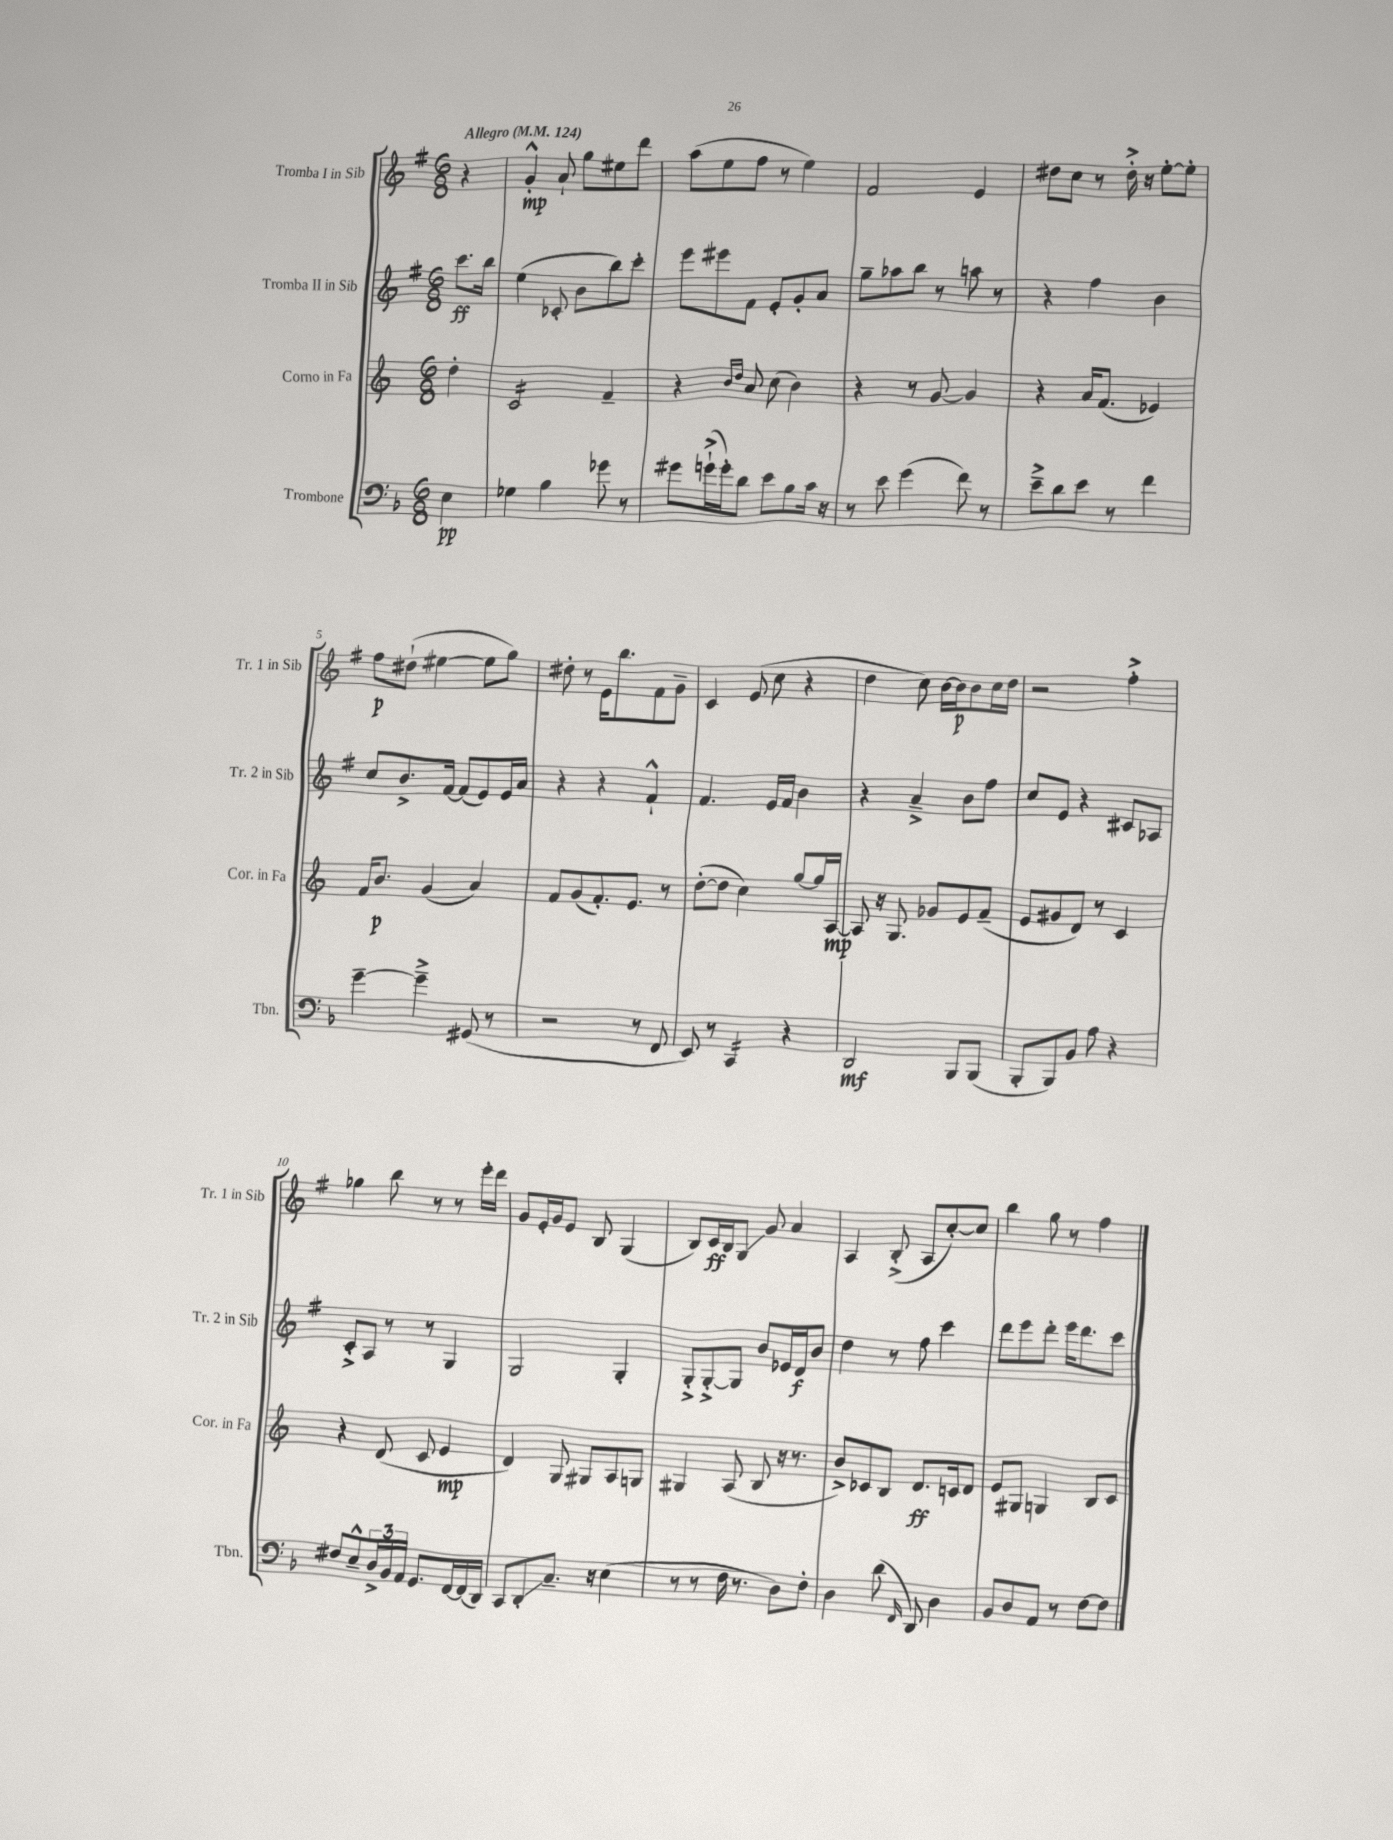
<<
\new StaffGroup <<
\new Staff = "s0" \with { instrumentName = "Tromba I in Sib" shortInstrumentName = "Tr. 1 in Sib" } {
    \clef treble \key g \major \numericTimeSignature \time 6/8 \partial 4 \tempo "Allegro" 4 = 124
    r4 |
    g'4-.-^\mp a'8-! g''8 eis''8 d'''8 |
    a''8( e''8 fis''8 r8 e''4) |
    fis'2 e'4 |
    dis''8 c''8 r8 dis''16-.-> r16 e''8~-. e''8-. |
    fis''8\p dis''8-!( eis''4~ eis''8 g''8) |
    dis''8-. r8 e'16 b''8. fis'8 g'8-- |
    c'4 e'8( c''8 r4 |
    d''4 c''8) b'16~ b'16\p b'8 c''16 d''16 |
    r2 fis''4-.-> |
    ges''4 b''8 r8 r8 e'''16-. d'''16 |
    g'8 e'16-. g'16 e'8 b8 g4( |
    b8) c'16\ff b16 g8\glissando g'8 a'4 |
    a4 b8-.->( a8 c''8~-.) c''8 |
    b''4 g''8 r8 fis''4 \bar "|." |
}
\new Staff = "s1" \with { instrumentName = "Tromba II in Sib" shortInstrumentName = "Tr. 2 in Sib" } {
    \clef treble \key g \major \numericTimeSignature \time 6/8 \partial 4
    c'''8.\ff b''16 |
    e''4( ces'8-. b'8 b''8) c'''8-. |
    e'''8 eis'''8 fis'8 e'8-. g'8-. a'8 |
    g''8-- aes''8 b''8 r8 a''8 r8 |
    r4 fis''4 b'4 |
    c''8 b'8.-> fis'16~ fis'8( e'8) e'16 a'16 |
    r4 r4 fis'4-!-^ |
    fis'4. e'16 fis'16 b'4 |
    r4 a'4---> b'8 fis''8 |
    c''8 e'8 r4 cis'8 aes8 |
    c'8-.-> a8 r8 r8 g4 |
    g2 g4-. |
    g8-.-> g8~-.-> g8 b'8 ees'16 d'16\f b'8 |
    d''4 r8 fis''8 c'''4 |
    d'''8 e'''8 d'''8-. e'''16 d'''8. c'''8 \bar "|." |
}
\new Staff = "s2" \with { instrumentName = "Corno in Fa" shortInstrumentName = "Cor. in Fa" } {
    \clef treble \key c \major \numericTimeSignature \time 6/8 \partial 4
    d''4-. |
    c'2:16 f'4-- |
    r4 \grace { b'16 d''16 } a'8 c''8( b'4) |
    r4 r8 g'8~ g'4 |
    r4 a'16 f'8.( ees'4) |
    f'16 b'8.\p g'4( a'4) |
    f'8 g'8( f'8.-.) e'8. r8 |
    d''8~-.( d''8 c''4) g''8~ g''16 a16~\mp |
    a8 r16 g8. ges'8 e'8 f'8--( |
    e'8 gis'8 d'8) r8 c'4 |
    r4 d'8( c'8 e'4\mp |
    d'4) g8 gis8 a8 g8 |
    gis4 a8( b8 r16 r8. |
    b'8->) ces'8 b8 d'8.\ff c'16 d'8 |
    e'8 gis8 g4 b8 c'8 \bar "|." |
}
\new Staff = "s3" \with { instrumentName = "Trombone" shortInstrumentName = "Tbn." } {
    \clef bass \key f \major \numericTimeSignature \time 6/8 \partial 4
    e4\pp |
    ges4 bes4 ges'8 r8 |
    gis'8 g'16-!->( g'16-.) d'8 e'8 bes8 c'16 r16 |
    r8 e'8 g'4( f'8) r8 |
    e'8---> d'8 e'8 r8 f'4 |
    g'4~-- g'4---> gis,8( r8 |
    r2 r8 f,8 |
    e,8) r8 c,4:16 r4 |
    d,2\mf bes,,8 bes,,8( |
    bes,,8-. bes,,8) bes,8 a8 r4 |
    fis8 e8---^ \tuplet 3/2 { d16-> bes,16 a,16 } g,8. f,16~ f,16( d,16) |
    c,8 d,8-.\glissando c8.-- r16 e4( |
    r8 r8 f16 r8. d8) f8-. |
    d4 d'8( \grace { f,16 } d,8) d4 |
    bes,8 d8 a,8 r8 f8~ f8 \bar "|." |
}
>>
>>
